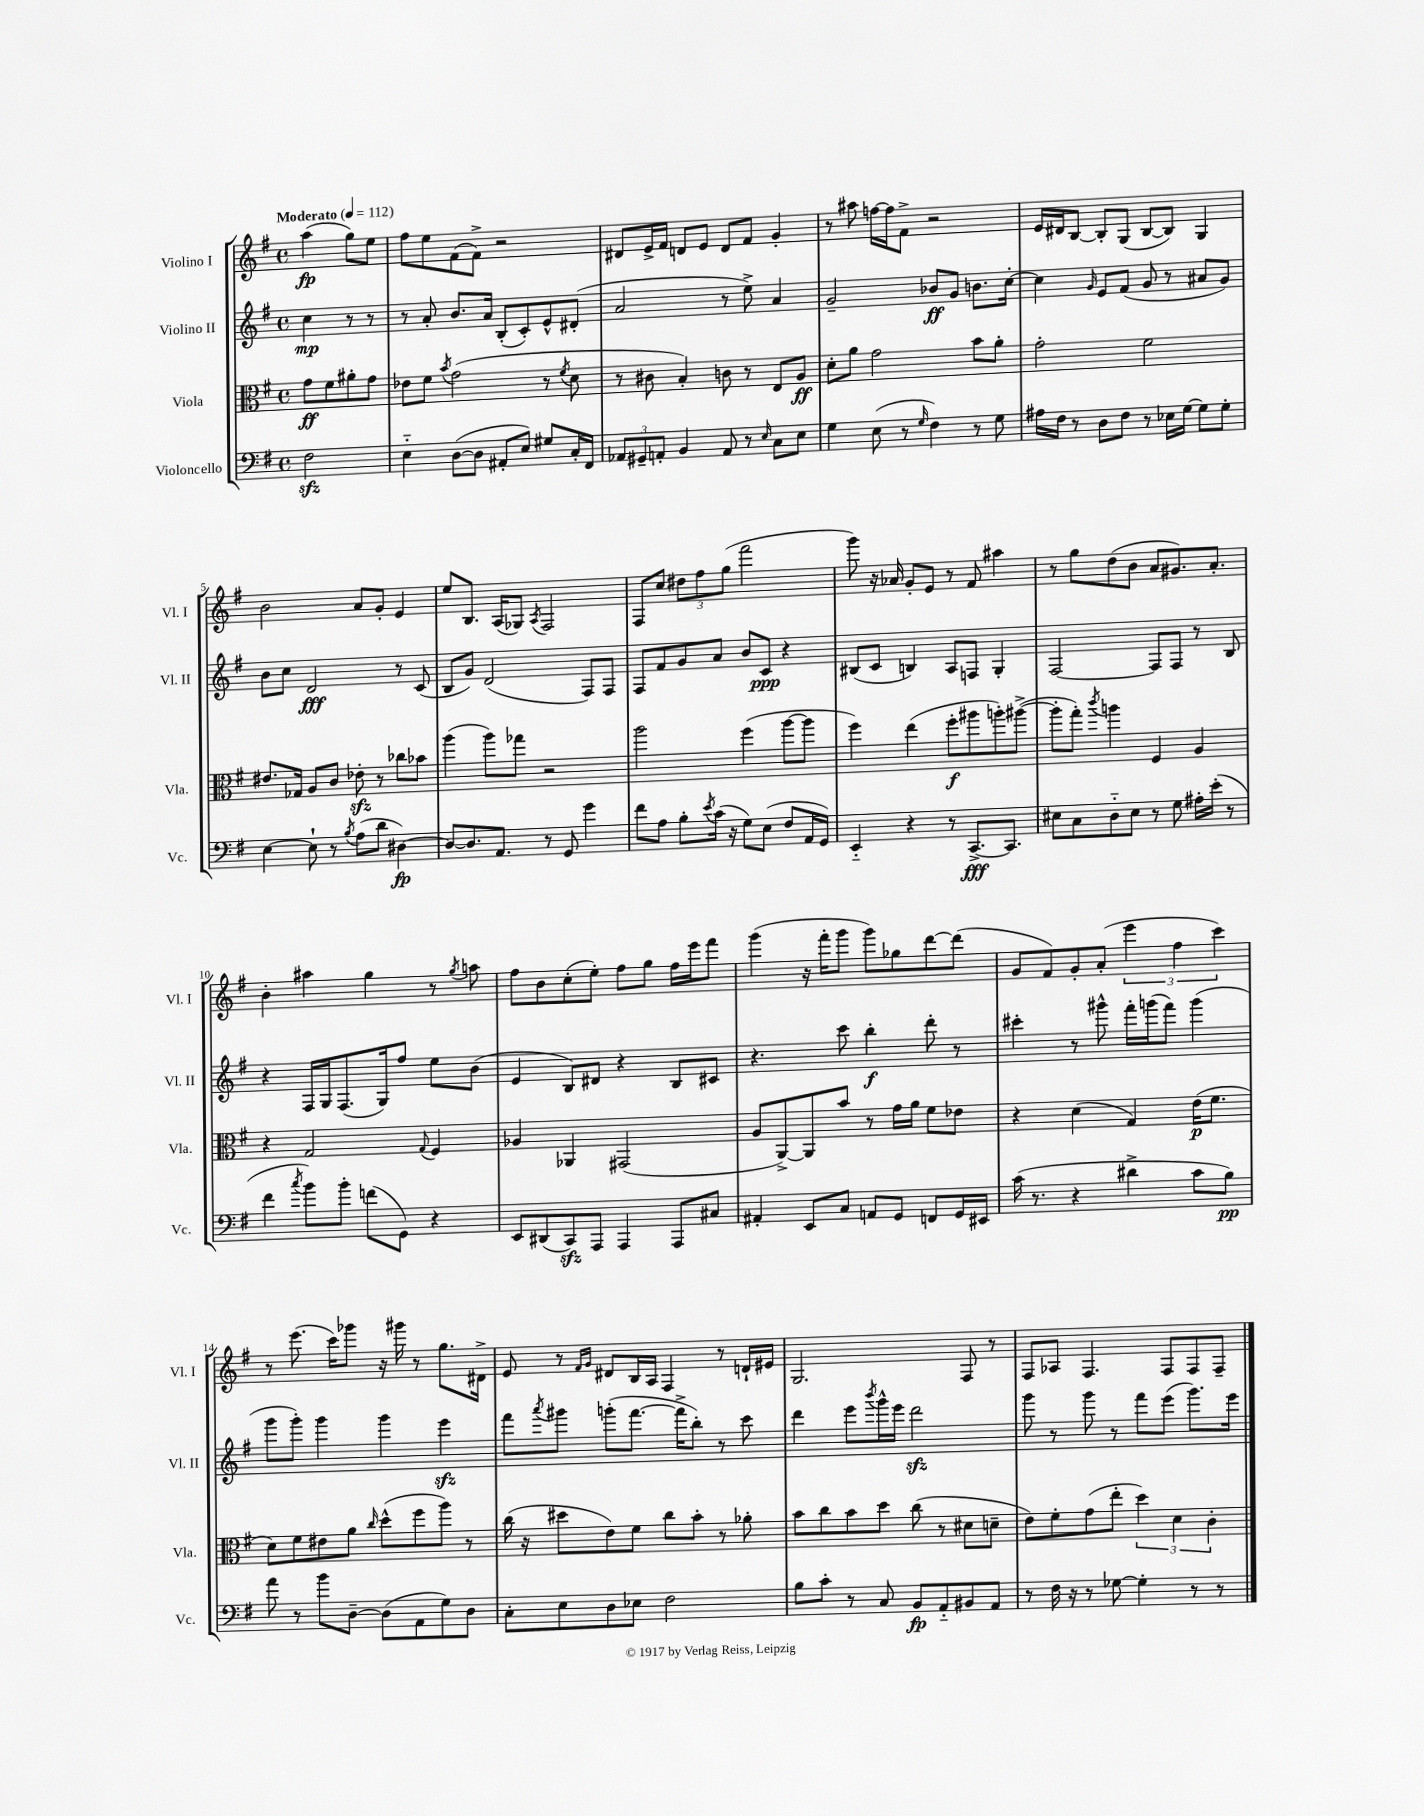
<<
\new StaffGroup <<
\new Staff = "s0" \with { instrumentName = "Violino I" shortInstrumentName = "Vl. I" } {
    \clef treble \key g \major \defaultTimeSignature \time 4/4 \partial 2 \tempo "Moderato" 4 = 112
    a''4\fp( g''8) e''8 |
    fis''8 e''8 fis'8( fis'8->) r2 |
    dis'8 e'16-> fis'16 d'8 e'8 d'8 fis'8 g'4-. |
    r8 ais''8 f''16~ f''16 fis'8-> r2 |
    e'16 dis'16 b8~ b8-. g8( b8~ b8) g4 |
    b'2 a'8 g'8-. e'4 |
    e''8 b8. a16( ges8) \acciaccatura { a8 } fis2 |
    fis8 c''8 \tuplet 3/2 { dis''8 fis''8 g''8( } fis'''2 |
    g'''8) r16 aes'16 g'8-. e'8 r8 fis'8 ais''4 |
    r8 g''8 d''8( b'8 a'8 gis'8.) a'8.-. |
    b'4-. ais''4 g''4 r8 \acciaccatura { g''8 } a''8 |
    fis''8 b'8 c''8-.( e''8-.) fis''8 g''8 fis''16 e'''16 fis'''8 |
    g'''4( r16 fis'''16-. g'''8 g'''8) ges''8 d'''8~ d'''8( |
    g'8 fis'8) g'8-. a'8-.( \tuplet 3/2 { e'''4 fis''4 c'''4) } |
    r8 e'''8.( c'''16) ges'''8 r16 gis'''16 r8 g''8. dis'16-> |
    e'8 r8 \grace { fis'16 g'16 } dis'8 b16 a16 fis4 r8 d'16-! eis'16 |
    g2. fis8 r8 |
    fis8 aes8 fis4. fis8 fis8 fis8-- \bar "|." |
}
\new Staff = "s1" \with { instrumentName = "Violino II" shortInstrumentName = "Vl. II" } {
    \clef treble \key g \major \defaultTimeSignature \time 4/4 \partial 2
    c''4\mp r8 r8 |
    r8 a'8-. b'8. a'16 b8-.( c'8-.) e'8-^ dis'8-.( |
    a'2 r8 e''8->) a'4 |
    g'2-- bes'8\ff g'8 b'8. c''16~-. |
    c''4 \grace { g'16 } e'8 fis'8( g'8 r8 ais'8 g'8) |
    b'8 c''8 d'2\fff r8 c'8( |
    b8 g'8) d'2( fis8) fis8 |
    fis8 fis'8 g'8 a'8 b'8 c'8\ppp r4 |
    bis8( c'8 b4) a8 f8 g4-. |
    fis2~ fis8 fis8 r8 b8 |
    r4 fis16 g16 fis8.( g16) fis''8 e''8 b'8( |
    e'4 b8) dis'8 r4 b8 cis'8 |
    r4. c'''8 b''4-.\f d'''8-. r8 |
    cis'''4-. r8 gis'''8-^ fis'''16-. g'''16( fis'''8) g'''4( |
    g'''8 g'''8-.) g'''4 g'''4 e'''4\sfz |
    fis'''8 \acciaccatura { a'''8 } gis'''8 g'''8-.( fis'''8.~ fis'''16-> b''8-.) r8 c'''8 |
    d'''4 e'''8 \acciaccatura { b'''8 } g'''16-^ e'''16 d'''2\sfz |
    g'''8 r8 g'''8 r8 fis'''8 e'''8( g'''8.) e'''16 \bar "|." |
}
\new Staff = "s2" \with { instrumentName = "Viola" shortInstrumentName = "Vla." } {
    \clef alto \key g \major \defaultTimeSignature \time 4/4 \partial 2
    g'8\ff fis'8 ais'8-. g'8 |
    ees'8 fis'8 \acciaccatura { b'8 } g'2( r8 \acciaccatura { fis'8 } d'8 |
    r8 cis'8 b4-.) c'8 r8 e8 a8\ff |
    d'8-. a'8 g'2 b'8 a'8-. |
    g'2-. fis'2 |
    eis'8. ges16 a8 c'8 ees'8-.\sfz r8 ces''8 bes'8 |
    a''4( a''8) ges''8 r2 |
    a''2 fis''4( a''8~ a''8 |
    fis''4) e''4( fis''8-.\f ais''8 a''8-.) ais''8~->( |
    ais''8-. g''8-.) \acciaccatura { c'''8 } a''4 fis4 a4 |
    r4 g2 \appoggiatura { g8 } fis4 |
    aes4 aes,4 gis,2( |
    a8 a,8~->) a,8 b'8 r8 g'16 a'16 fis'8 ees'8 |
    r4 d'4( g4) e'16\p( fis'8. |
    d'8) fis'8 eis'8 a'8 \grace { c''16 } d''8-^( fis''8 a''8) r8 |
    c''16( r16 dis''8 e'8) fis'8 c''8 b'8-. r8 aes'8-. |
    b'8 c''8 b'8 d''8 c''8( r8 dis'8 d'8-- |
    e'8) fis'8-. g'8( e''8-. \tuplet 3/2 { d''4) d'4 c'4-. } \bar "|." |
}
\new Staff = "s3" \with { instrumentName = "Violoncello" shortInstrumentName = "Vc." } {
    \clef bass \key g \major \defaultTimeSignature \time 4/4 \partial 2
    fis2\sfz |
    e4-_ d8~( d8 ais,8-. e8) gis8 c16-. fis,16 |
    \tuplet 3/2 { aes,8 gis,8-- a,8-. } b,4 a,8 r8 \grace { e16 } c8 e8 |
    g4 e8( r8 \grace { g16 } fis4) r8 g8 |
    ais16 fis16 r8 d8 fis8 r8 ees16 g16~ g8 g8-. |
    e4~ e8-! r8 \acciaccatura { b8 } a8( d'8 dis4~\fp) |
    dis8~ dis8. a,8. r8 g,8 g'4 |
    fis'8 a8 b8-. \acciaccatura { e'8 } c'16( r16 g8) e8( fis8 a,16 g,16) |
    e,4-_ r4 r8 c,8.~->\fff c,8. |
    eis8 c8 d8-_ eis8 r8 g8 ais16-. e'16-.( r8 |
    fis'4 \acciaccatura { c''8 } b'8) b'8-. f'8( g,8) r4 |
    e,8 dis,8( c,8\sfz) a,,8 a,,4 a,,8 cis8 |
    ais,4-. e,8 c8 a,8 g,8 f,8 g,16 eis,16 |
    c'16( r8. r4 dis'4-> c'8 b8\pp) |
    a'8 r8 b'8 d8~-- d8( a,8 g8) d8 |
    c8-. e8 d8 ees8 fis2 |
    b8 c'8-. r8 c8 b,8\fp a,8-_ bis,8 a,8 |
    r8 fis16 r16 r8 ges8~ ges4-. r8 r8 \bar "|." |
}
>>
>>
